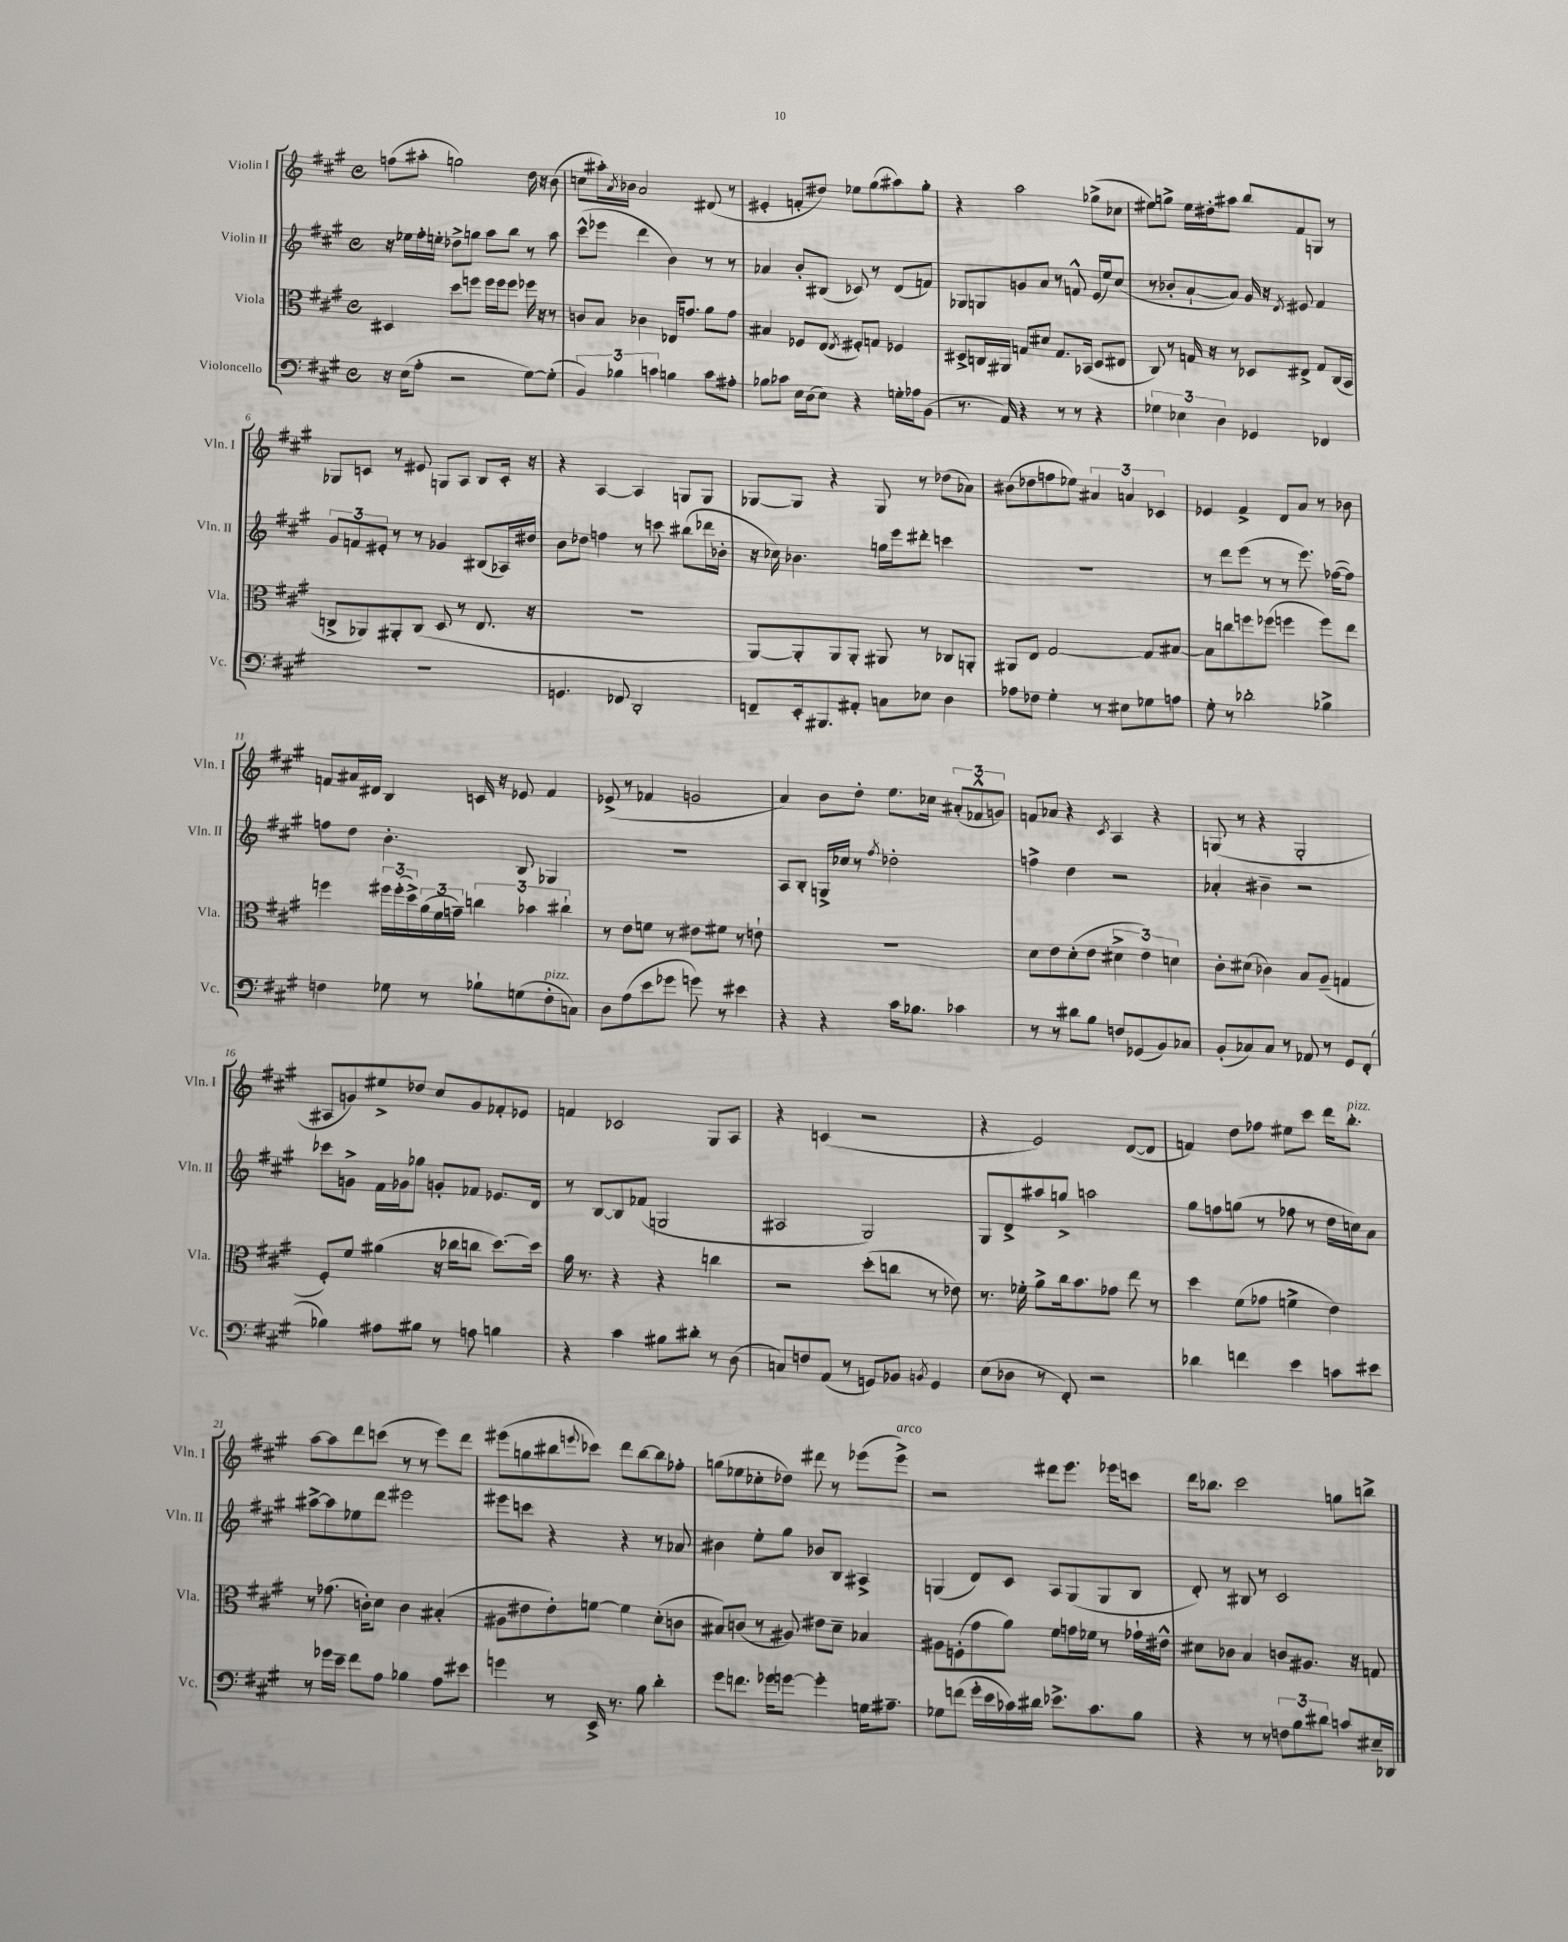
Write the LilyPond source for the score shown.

<<
\new StaffGroup <<
\new Staff = "s0" \with { instrumentName = "Violin I" shortInstrumentName = "Vln. I" } {
    \clef treble \key a \major \defaultTimeSignature \time 4/4
    f''8( ais''8-. g''2) d''16 r16 b'8( |
    c''8 ais''16-.) \acciaccatura { a'8 } bes'16 a'2 dis'8( r8 |
    eis'4-. f'8-. dis''8) ees''8 gis''8( ais''8) gis''8-. |
    r4 a''2 ges''8->( ces''8 |
    eis''8) g''8-> eis''16 dis''16-. ais''8 b''8 fis'8 g8 r8 |
    ges8 c'8 r8 eis'8 g8 a8 b8 c'16-. r16 |
    r4 a4~ a4 g8 g8 |
    ges8~ ges8 r4 ges8 r8 des''8( aes'8) |
    bis'8( des''8 f''8 ees''8) \tuplet 3/2 { ais'4 a'4 ces'4 } |
    ees'4 fis'4-> d'8 a'8 r8 bes'8 |
    f'8 ais'16 dis'16 b4 c'16 r16 ees'8 f'4 |
    ees'8->( r8 fes'4 g'2 |
    a'4) b'8 d''8-. e''8. ces''16 \tuplet 3/2 { ais'8-.( fes'8-^ g'8) } |
    f'8 aes'8 r4 \acciaccatura { cis'8 } a4 r4 |
    g8( r8 r4 g2-. |
    ais8 g'8) eis''8-> des''8 cis''8 g'8 fes'8-. ees'8 |
    f'4 ces'2 gis8 a8 |
    r4 c'4( r2 |
    r4 e'2) d'8~( d'8 |
    f'4) d''8 fes''8 eis''8 cis'''8 d'''16 b''8.-.^\markup { \italic "pizz." } |
    a''8~ a''8 d'''8 c'''8( r8 r8 e'''8) d'''8 |
    eis'''8( g''8 bis''8 \appoggiatura { e'''8 } ces'''8) d'''8 bis''8~ bis''8 fes''8-. |
    g''8( ees''8 ces''8-. des''8) dis'''8 r8 ees'''8( ees'''8->^\markup { \italic "arco" }) |
    r2 dis'''8 e'''8. ees'''16 c'''8 |
    d'''16 bes''8. cis'''2 g''8 b''8-> \bar "|." |
}
\new Staff = "s1" \with { instrumentName = "Violin II" shortInstrumentName = "Vln. II" } {
    \clef treble \key a \major \defaultTimeSignature \time 4/4
    r16 ees''16 fis''16-. e''16-. des''8-> g''8 a''8 b''8 r8 a''8 |
    cis'''8-^( ees'''8 d'''4 b'4) r8 r8 |
    aes'4 b'8-. bis8( ces'8) r8 d'8( f'8) |
    ges8 g8 g'8 a'8 r8 f'8-^ e'16( e''16) cis''8( |
    r8 bes'8-. a'8~-! a'8) gis'16 r16 \acciaccatura { d'8 } eis'8 fis'4 |
    \tuplet 3/2 { gis'8 f'8 eis'8-. } r8 r8 ges'4 bis8( aes16) dis''16 |
    b'8 des''8 f''4 r8 c'''8 bis''8( des'''16 bes'16-. |
    r16 ces''16) bes'4. g''16 e'''16 dis'''8-. c'''4 |
    r1 |
    r8 d'''8 e'''8( r8 r8 e'''8.) fes''16~( fes''8) |
    f''8 d''8 b'4.-. b8 ges4 |
    r1 |
    a8 b8-. g16-> ces''16 r8 \acciaccatura { fis''8 } des''2-. |
    f''4-> d''4 r2 |
    aes'4-. bis'4-- r2 |
    ces'''8 g'8-> fis'16 ges'16 ges''8 g'8-. fes'8 ees'8. d'16 |
    r8 b8~ b8 fes'8( g2 |
    ais2 gis2) |
    gis8 d'8-> ais''8 g''8-> a''2 |
    gis''8 f''8 g''8( r8 fes''8 r8 d''16 c''16) a'8 |
    ais''8~-> ais''8 ees''8 d'''8 eis'''2 |
    eis'''8 c'''8 r4 r4 r8 aes'8 |
    bis'4 e''8-. gis''8 bes'8 b8 ais4-> |
    g4( d'8) cis'8 a8 g8( g8 b8 |
    d'8-.) r8 bis8 r8 cis'2 \bar "|." |
}
\new Staff = "s2" \with { instrumentName = "Viola" shortInstrumentName = "Vla." } {
    \clef alto \key a \major \defaultTimeSignature \time 4/4
    dis4 d''8 f''8 f''16 f''16 f''8 fes''16 r16 r8 |
    c'8 b8 ces'4 ees16 g'8. a'8 g'8 |
    bis4 fes8 e8( \acciaccatura { e8 } fis8-.) g8 fes4 |
    dis8-> c16 ais,16 g8 dis'8 g8. bes,16( dis8 eis8 |
    cis8) r8 g16 r16 r8 des8 eis8-> g8 cis16( b,16 |
    c8-> aes,8) ais,8-. c8( d8 r8 e8. r16 |
    R1 |
    a,8~) a,8-. a,8 a,8-. ais,8 r8 ces8 a,8-. |
    ais,8 e8 gis2~ gis8 bis8~ |
    bis8 c''8 f''8 fes''8( f''4 f''8) e''8 |
    f''4 \tuplet 3/2 { fis''16 fis''16-.( d''16->) } \tuplet 3/2 { a'16( fis'16 g'16--) } \tuplet 3/2 { c''4 bes'4 cis''4-! } |
    r8 e'8 f'8 r8 eis'8 fis'8 r8 e'8-! |
    r1 |
    d'8 e'8 d'8-.( e'8 \tuplet 3/2 { dis'4-> e'4) d'4 } |
    cis'8-. dis'8( ces'4) b8 a8--( g4 |
    fis8-.) fis'8 ais'4( r16 ces''16 c''8 d''8.~) d''16 |
    a'16 r8. r4 r4 c''4 |
    r2 d''8-.( c''8 r8 ees'8) |
    r8. fes'16-. a'8-> cis''16 b'8. ges'8 e''8 r8 |
    d''4 fis'8( ges'8 f'4-> e'4) |
    r8 ges'8.( c'16-.) d'8 c'4 bis4-.( |
    ais8 eis'8 eis'8-.) f'8~ f'4 d'8-.( c'8 |
    bis8) c'8( r8 ais8) eis'8 d'8-- bes4 |
    ais8 f8-.( gis'8 a'8) fis'8 g'16 fes'16 r8 ges'16-! eis'16-^ |
    dis'8 ces'8 b4 c'8 ais8. r16 g8 \bar "|." |
}
\new Staff = "s3" \with { instrumentName = "Violoncello" shortInstrumentName = "Vc." } {
    \clef bass \key a \major \defaultTimeSignature \time 4/4
    r16 e16( a8-. r2 gis8~) gis8-.( |
    \tuplet 3/2 { b,4) bes4 c'4 } b4 c'8 ais8-. |
    bes8 ces'8 e16 d16( e8) r4 g16-. aes16 b,8( |
    r8. a,16) r4 r8 r8 r4 |
    \tuplet 3/2 { ges4 ees4 d4 } ges,4 fes,4 |
    R1 |
    g,4. fes,8 d,2-. |
    f,8-- e,16-. bis,,8. ais,8-. c8 ees8 d4 |
    aes8 fes8 gis4-. r8 eis8 ges8 a8 |
    gis8-. r8 des'2-. bes4-> |
    f4 ges8 r8 bes8-! g8( f8-.^\markup { \italic "pizz." } c8) |
    d8 a8( e'8 ges'8 g'8) r8 eis'4 |
    r4 r4 cis'16 bes8. ces'4 |
    r8 r8 dis'8 b8 f8 ges,8( b,8) ces8 |
    b,8-.( ces8) ces8 r8 aes,8 r8 gis,8 fis,8-.( |
    bes4) ais8 bis8 r8 a8 b4 |
    r4 cis'4 bis8 dis'8-. r8 d8( |
    c8) f8 a,8( r8 g,8) bes,8 \acciaccatura { b,8 } g,4 |
    e8( des8 r8 fis,8-.) r2 |
    des'4 f'4 e'4 c'8 eis'8 |
    r8 ges'16 e'16-- fis'8 a8 bes4 a8 eis'8 |
    g'4 r8 e,16-> r8. b8 d'4-. |
    gis'8 f'8. ges'16 g'8~ g'4-. g16 ais8.-- |
    ges8 f'8( gis'16-. e'16 ces'16) dis'16 ees'8.-> ces'8. b8 |
    r4 r8 r8 \tuplet 3/2 { f8 b8 dis'8 } c'8 eis16-- des,16 \bar "|." |
}
>>
>>
